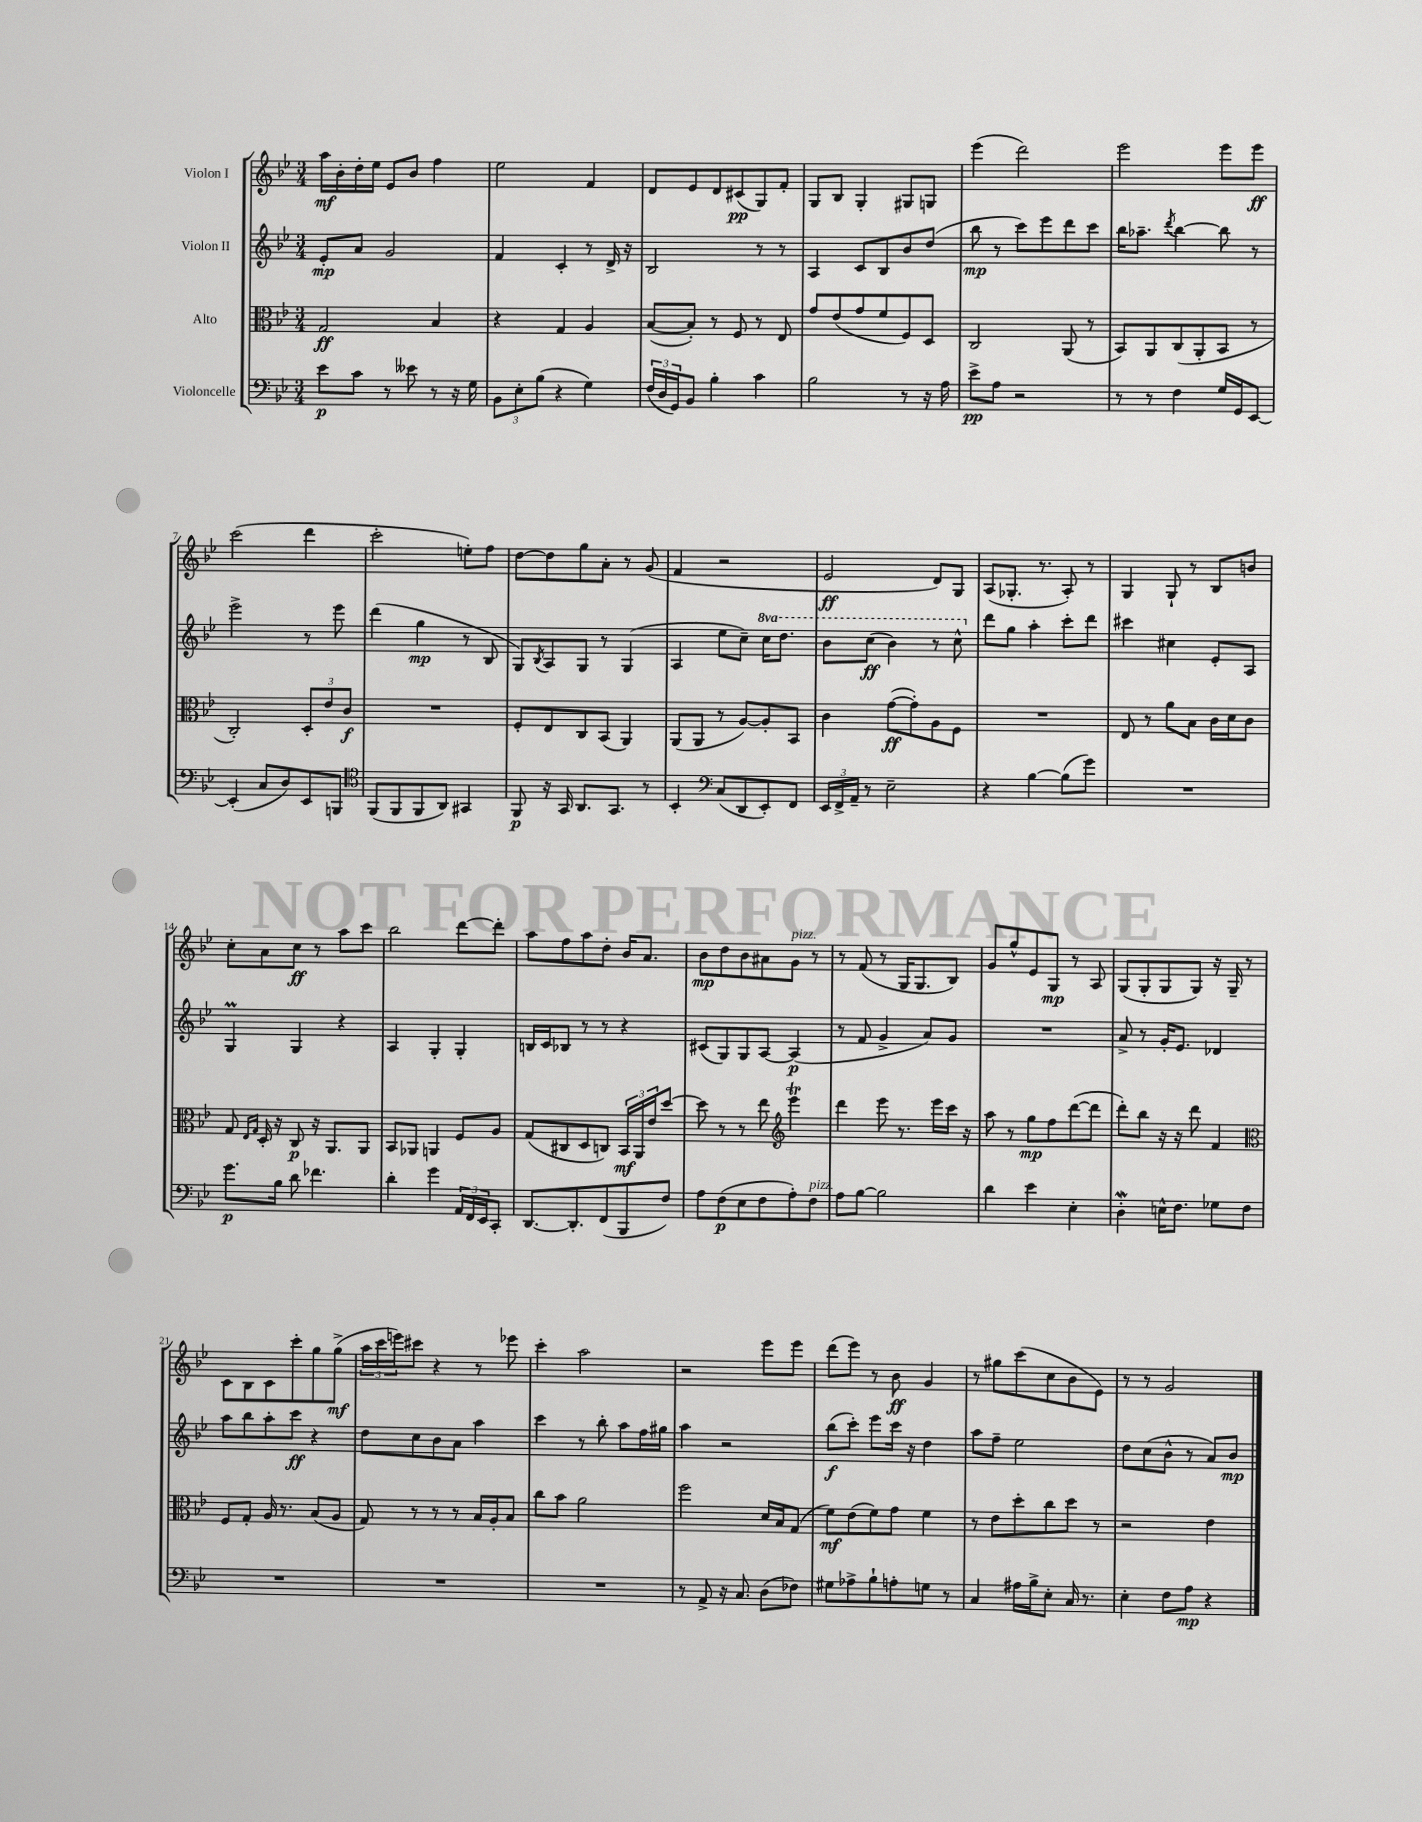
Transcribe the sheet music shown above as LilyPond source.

<<
\new StaffGroup <<
\new Staff = "s0" \with { instrumentName = "Violon I" } {
    \clef treble \key bes \major \numericTimeSignature \time 3/4
    a''16\mf bes'16-. d''16-. ees''16 ees'8 bes'8 f''4 |
    ees''2 f'4 |
    d'8 ees'8 d'8 cis'8\pp( g8) f'8-. |
    g8 bes8 g4-. gis8 g8 |
    ees'''4( d'''2) |
    ees'''2 ees'''8 ees'''8\ff |
    c'''2( d'''4 |
    c'''2-. e''8-.) f''8 |
    d''8~ d''8 g''8 a'8-. r8 g'8( |
    f'4 r2 |
    ees'2\ff d'8) g8 |
    a8( ges8.-. r8. a8-.) r8 |
    g4 g8-! r8 bes8 b'8 |
    c''8-. a'8 c''8\ff r8 a''8 c'''8 |
    bes''2 d'''8~ d'''8-. |
    a''8 f''8 a''8 d''8-. bes'16 a'8. |
    bes'8\mp d''8 bes'8 ais'8 g'8^\markup { \italic "pizz." } r8 |
    r8 f'8( r8 g16 g8. bes8) |
    g'8 g''8-^ ees'8 g8\mp r8 a8 |
    g8( g8-. g8 g8) r16 g16-- r8 |
    c'8 bes8 c'8 c'''8-. g''8 g''8->\mf( |
    \tuplet 3/2 { a''16 c'''16 e'''16) } cis'''8 r4 r8 ees'''8 |
    c'''4-. a''2 |
    r2 ees'''8 ees'''8 |
    d'''8( ees'''8) r8 bes'8\ff g'4 |
    r8 gis''8 c'''8( c''8 bes'8 ees'8) |
    r8 r8 g'2 \bar "|." |
}
\new Staff = "s1" \with { instrumentName = "Violon II" } {
    \clef treble \key bes \major \numericTimeSignature \time 3/4 \set Staff.ottavationMarkups = #ottavation-simple-ordinals
    ees'8-.\mp a'8 g'2 |
    f'4 c'4-. r8 d'16-> r16 |
    bes2 r8 r8 |
    a4 c'8 bes8 bes'8 d''8( |
    bes''8\mp r8 c'''8) ees'''8 d'''8 c'''8 |
    bes''16 aes''8.-- \acciaccatura { d'''8 } bes''4~ bes''8 r8 |
    ees'''2-> r8 ees'''8 |
    d'''4( g''4\mp r8 bes8 |
    g8) \acciaccatura { bes8 } a8 g8 r8 g4( |
    a4 ees''8 c''8--) \ottava #1 c'''16 d'''8. |
    bes''8 c'''8\ff( bes''4) r8 c'''8-^ \ottava #0 |
    d'''8 g''8 a''4-. c'''8-. d'''8 |
    cis'''4 cis''4 ees'8-. a8 |
    g4\prall g4 r4 |
    a4 g4-. g4-. |
    b16 c'16 bes8 r8 r8 r4 |
    cis'8( g8) g8 a8~ a4\p( |
    r8 f'8 g'4-> a'8) g'8 |
    R2. |
    a'8-> r8 g'16-. ees'8. des'4 |
    a''8 bes''8 a''8-. c'''8\ff r4 |
    d''8 c''8 bes'8 a'8 a''4 |
    c'''4 r8 bes''8-. a''8 f''16 gis''16 |
    a''4 r2 |
    bes''8\f( c'''8-.) ees'''8 c'''16 r16 d''4 |
    a''8 f''8-- ees''2 |
    d''8 c''8( bes'8-^ r8 a'8) bes'8\mp \bar "|." |
}
\new Staff = "s2" \with { instrumentName = "Alto" } {
    \clef alto \key bes \major \numericTimeSignature \time 3/4
    g2\ff bes4 |
    r4 g4 a4 |
    bes8~( bes8-.) r8 f8 r8 ees8 |
    g'8 ees'8( g'8 f'8 f8) d8 |
    c2 a,8( r8 |
    bes,8) a,8 c8( a,8-. bes,8 r8 |
    c2-.) \tuplet 3/2 { d8-. ees'8 c'8\f } |
    R2. |
    f8-. ees8 c8 bes,8( a,4) |
    a,8( a,8 r8 a8~) a8-. bes,8 |
    c'4 g'8~\ff( g'8-.) a8 f8 |
    R2. |
    ees8 r8 a'8 bes8 c'16 d'16 c'8 |
    g8 \grace { ees16 g16 } d16-. r16 c8\p r16 a,8. a,8 |
    bes,8 aes,8 a,4 f8 a8 |
    g8( cis8 d8 c8) \tuplet 3/2 { bes,16\mf a,16 ees'16 } d''8~ |
    d''8 r8 r8 ees''8 \clef treble ees'''4\trill |
    d'''4 ees'''8 r8. ees'''16 c'''16 r16 |
    a''8 r8 g''8\mp f''8 d'''8~( d'''8 |
    d'''8-.) bes''8 r16 r16 d'''8 f'4 |
    \clef alto f8 g8-. a16 r8. bes8( a8 |
    g8) r8 r8 r8 bes16 a16-. bes8 |
    c''8 bes'8 a'2 |
    f''2 d'16 bes16 g8( |
    f'8\mf) ees'8( f'8) g'8 f'4 |
    r8 ees'8 d''8-. c''8 d''8 r8 |
    r2 ees'4 \bar "|." |
}
\new Staff = "s3" \with { instrumentName = "Violoncelle" } {
    \clef bass \key bes \major \numericTimeSignature \time 3/4
    ees'8\p c'8 r8 eeses'8 r8 r16 g16 |
    \tuplet 3/2 { bes,8 ees8-. bes8( } r4 g4) |
    \tuplet 3/2 { f16( d16 g,16) } bes,8 bes4-. c'4 |
    bes2 r8 r16 a16 |
    ees'8->\pp a8 r2 |
    r8 r8 f4 g16 g,16 ees,8~ |
    ees,4-.( c8 d8) ees,8 b,,8 |
    \clef tenor f,8( f,8 f,8 a,8) gis,4 |
    f,8\p r16 g,16 a,8. g,8. r8 |
    bes,4-. \clef bass c8( d,8 ees,8-.) f,8 |
    \tuplet 3/2 { ees,16 f,16-> a,16-- } r8 ees2-- |
    r4 bes4~ bes8( g'8) |
    R2. |
    g'8.\p bes16 d'8 fes'4. |
    d'4-. g'4 \tuplet 3/2 { a,16 f,16 ees,16 } c,8-. |
    d,8.~ d,8.-. f,8( bes,,8 f8) |
    a8 f8\p( ees8 f8 a8-.) f8^\markup { \italic "pizz." } |
    a8 bes8~ bes2 |
    d'4 ees'4 ees4-. |
    d4-.\mordent e16-^ f8. ges8 f8 |
    R2. |
    R2. |
    R2. |
    r8 a,8-> r16 c8. d8( fes8) |
    gis8 aes8-> bes8-! a8-. g8 r8 |
    c4 ais16 bes16-> ees8-. c16 r8. |
    ees4-. f8 a8\mp r4 \bar "|." |
}
>>
>>
